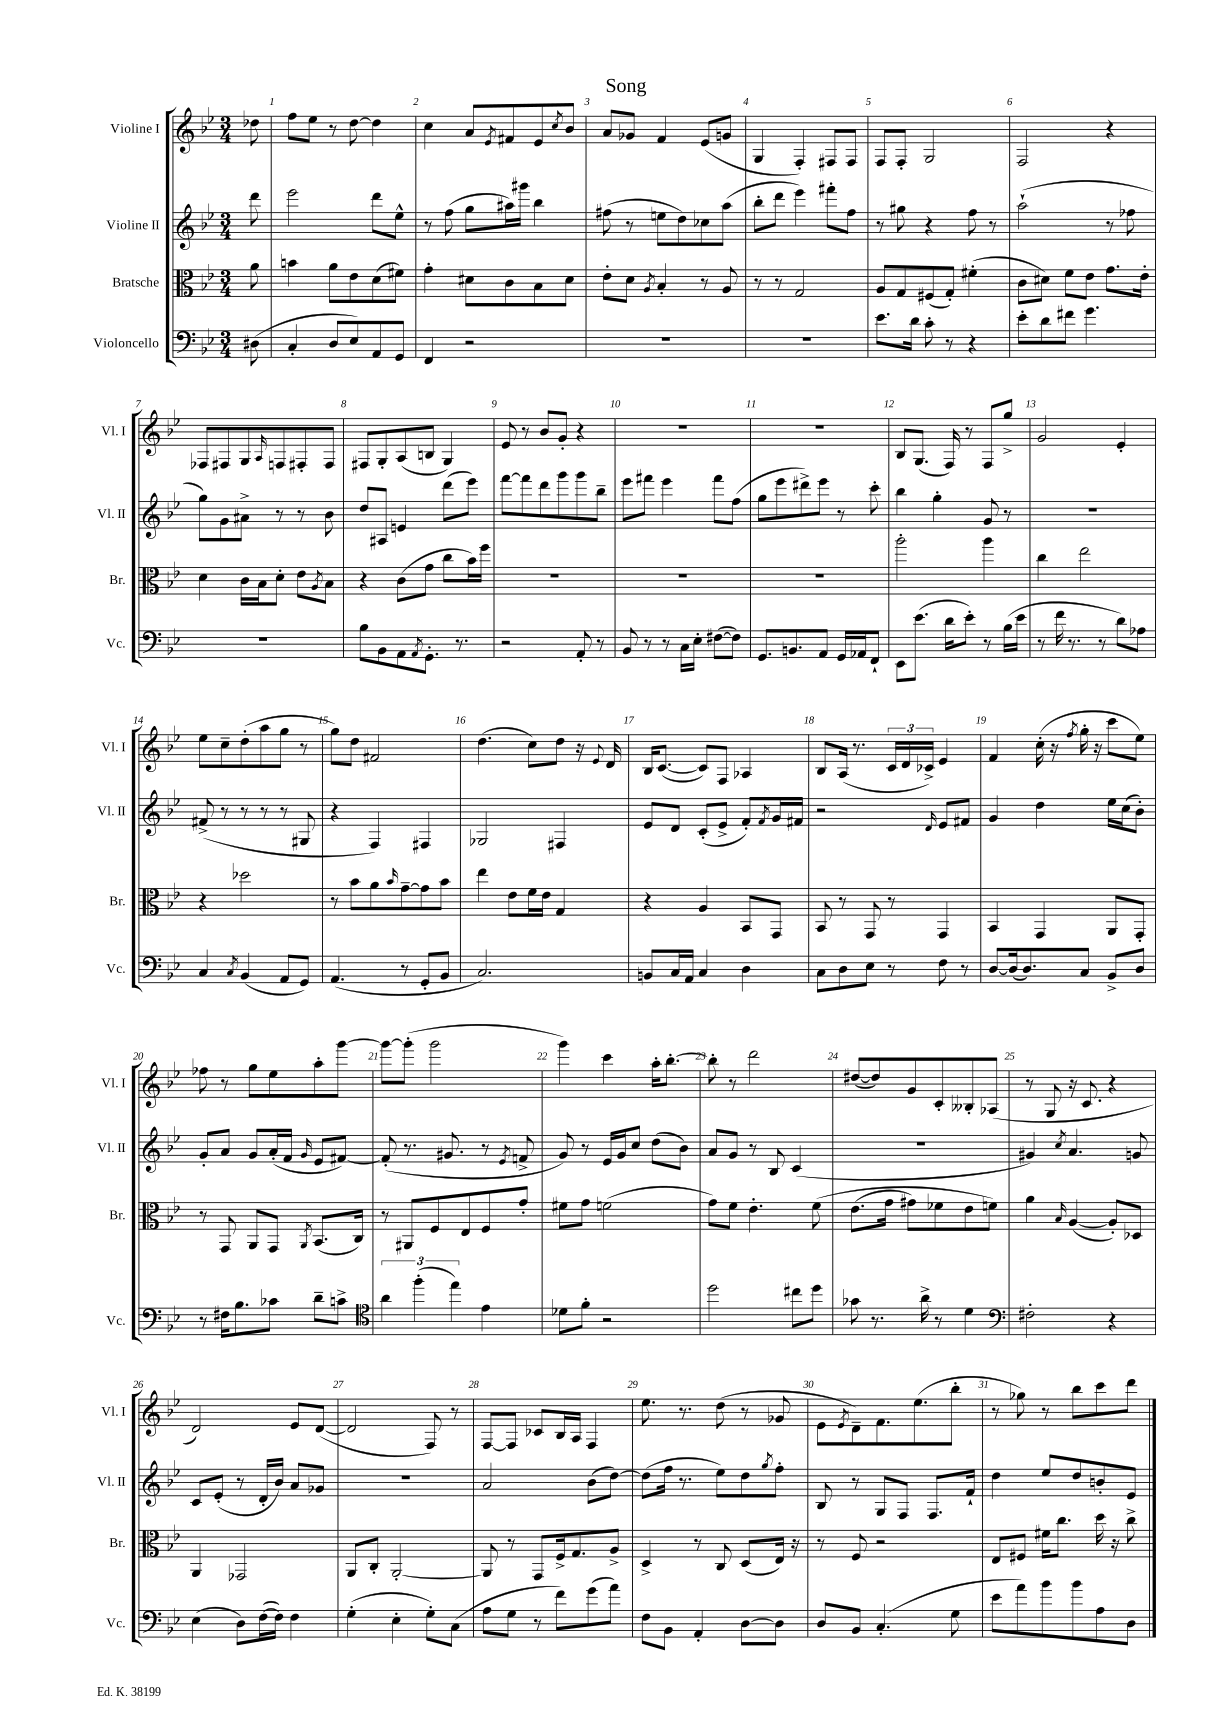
\header { title = "Song" }
<<
\new StaffGroup <<
\new Staff = "s0" \with { instrumentName = "Violine I" shortInstrumentName = "Vl. I" } {
    \clef treble \key bes \major \numericTimeSignature \time 3/4 \partial 8
    des''8 |
    f''8 ees''8 r8 d''8~ d''4 |
    c''4 a'8 \acciaccatura { ees'8 } fis'8 ees'8 \acciaccatura { c''8 } bes'8 |
    a'8 ges'8 f'4 ees'8( g'8 |
    g4 f4-.) fis8 fis8 |
    f8 f8-. g2 |
    f2 r4 |
    fes8 fis8 g8 \grace { a16 } f8 fis8-. fis8 |
    fis8 g8-. a8( b8 g4) |
    ees'8 r8 bes'8 g'8-. r4 |
    R2. |
    R2. |
    bes8 g8.( f16) r8 f8 g''8-> |
    g'2 ees'4-. |
    ees''8 c''8-- d''8-.( a''8 g''8 r8 |
    g''8) d''8 fis'2 |
    d''4.( c''8) d''8 r16 \appoggiatura { ees'8 } d'16 |
    bes16 c'8.~( c'8) f8 aes4 |
    bes8 a16( r8. \tuplet 3/2 { c'16 d'16 ces'16->) } ees'4 |
    f'4 c''16-.( r16 \acciaccatura { f''8 } g''16-. r16 c'''8 ees''8) |
    fes''8 r8 g''8 ees''8 a''8-. g'''8~ |
    g'''8~ g'''8-.( g'''2 |
    g'''4) c'''4 a''16-. bes''8.~-. |
    bes''8-. r8 d'''2 |
    dis''8~( dis''8) g'8 c'8-. beses8-. aes8( |
    r8 g8 r16 c'8. r4 |
    d'2) ees'8 d'8~( |
    d'2 f8) r8 |
    f8~ f8 ces'8 bes16 a16 f4 |
    ees''8. r8. d''8( r8 ges'8 |
    ees'8 \acciaccatura { ees'8 } d'8--) f'8. ees''8.( bes''8-. |
    r8 ges''8) r8 bes''8 c'''8 d'''8 \bar "|." |
}
\new Staff = "s1" \with { instrumentName = "Violine II" shortInstrumentName = "Vl. II" } {
    \clef treble \key bes \major \numericTimeSignature \time 3/4 \partial 8
    d'''8 |
    ees'''2 d'''8 ees''8-^ |
    r8 f''8( g''8 ais''16) gis'''16 bes''4 |
    fis''8( r8 e''8 d''8) ces''8 a''8( |
    bes''8-. d'''8 ees'''4) fis'''8-. f''8 |
    r8 gis''8 r4 f''8 r8 |
    a''2-!( r8 fes''8 |
    g''8) g'8 ais'8-> r8 r8 bes'8 |
    d''8 ais8 e'4 d'''8( ees'''8) |
    f'''8~ f'''8 d'''8 g'''8 g'''8 bes''8-- |
    ees'''8 fis'''8 ees'''4 fis'''8 f''8( |
    g''8 ees'''8 dis'''8->) ees'''8 r8 c'''8-. |
    bes''4 g''4-. g'8 r8 |
    R2. |
    fis'8->( r8 r8 r8 r8 gis8 |
    r4 f4) fis4 |
    ges2 fis4 |
    ees'8 d'8 c'8-.( ees'8-> f'8-.) \acciaccatura { f'8 } g'16 fis'16 |
    r2 \grace { d'16 } ees'8 fis'8 |
    g'4 d''4 ees''16 c''16( bes'8-.) |
    g'8-. a'8 g'8 a'16-.( f'16 \grace { g'16 } ees'8 fis'8~) |
    fis'8-.( r8. gis'8. r8 \acciaccatura { ees'8 } f'8-> |
    g'8) r8 ees'16 g'16 c''8 d''8( bes'8) |
    a'8 g'8 r8 bes8 c'4( |
    R2. |
    gis'4) \acciaccatura { c''8 } a'4. g'8 |
    c'8 ees'8-.( r8 d'16-. bes'16) a'8 ges'8 |
    R2. |
    a'2 bes'8( d''8~) |
    d''8( f''16 r8. ees''8) d''8 \acciaccatura { g''8 } f''8-. |
    bes8 r8 g8 f8 f8. f'16-! |
    d''4 ees''8 d''8 b'8-. ees'8 \bar "|." |
}
\new Staff = "s2" \with { instrumentName = "Bratsche" shortInstrumentName = "Br." } {
    \clef alto \key bes \major \numericTimeSignature \time 3/4 \partial 8
    a'8 |
    b'4 a'8 ees'8 d'8( fis'8) |
    g'4-. dis'8 c'8 bes8 dis'8 |
    ees'8-. d'8 \acciaccatura { a8 } bes4-. r8 a8 |
    r8 r8 g2 |
    a8 g8 fis8( g8-.) fis'4-.( |
    c'8 dis'8) f'8 ees'8 g'8. ees'16-. |
    d'4 c'16 bes16 d'8-. ees'8 \acciaccatura { a8 } bes8 |
    r4 c'8( g'8 c''8 bes'16) f''16 |
    R2. |
    R2. |
    R2. |
    a''2-. a''4 |
    c''4 ees''2 |
    r4 des''2 |
    r8 bes'8 a'8 \grace { bes'16 } g'8~-- g'8 bes'8 |
    ees''4 ees'8 f'16 ees'16 g4 |
    r4 a4 bes,8 g,8 |
    bes,8 r8 g,8 r8 g,4 |
    bes,4 g,4 a,8 g,8-. |
    r8 g,8 a,8 g,8 \acciaccatura { a,8 } bes,8.( c16) |
    r8 ais,8 f8 ees8 f8 g'8-. |
    fis'8 g'8 f'2( |
    g'8) f'8 ees'4.-. f'8\( |
    ees'8.( g'16 gis'8) fes'8 ees'8 f'8\) |
    a'4 \grace { bes16 } a4~( a8-.) des8 |
    a,4 ges,2 |
    a,8 c8-. a,2~-. |
    a,8 r8 g,8 f16-> g8. a8-> |
    d4-> r8 c8 d8( ees16) r16 |
    r8 f8 r2 |
    ees8 fis8 fis'16 c''8. d''16 r16 c''8-> \bar "|." |
}
\new Staff = "s3" \with { instrumentName = "Violoncello" shortInstrumentName = "Vc." } {
    \clef bass \key bes \major \numericTimeSignature \time 3/4 \partial 8
    dis8( |
    c4-. d8 ees8) a,8 g,8 |
    f,4 r2 |
    R2. |
    R2. |
    ees'8. d'16 c'8-. r8 r4 |
    ees'8-. d'8 fis'8 g'4. |
    R2. |
    bes8 bes,8 a,8 \acciaccatura { a,8 } g,8.-. r8. |
    r2 a,8-. r8 |
    bes,8 r8 r8 c16 ees16-. fis8~( fis8) |
    g,8. b,8. a,8 g,16 aes,16 f,8-! |
    ees,8 ees'8.( d'16 ees'8-.) r8 bes16( ees'16 |
    r8 f'16 r8. r8 d'8) aes8 |
    c4 \acciaccatura { c8 } bes,4( a,8 g,8) |
    a,4.( r8 g,8-. bes,8 |
    c2.) |
    b,8 c16 a,16 c4 d4 |
    c8 d8 ees8 r8 f8 r8 |
    d8~ d16( d8.) c8 bes,8-> d8 |
    r8 fis16 bes8. ces'8 d'8-- c'8-> |
    \clef tenor \tuplet 3/2 { a'4 f''4-.( ees''4) } ees'4 |
    des'8 f'8-. r2 |
    d''2 cis''8 d''8 |
    ges'8 r8. a'16-> r8 d'4 |
    \clef bass fis2-. r4 |
    ees4( d8) f16~( f16) f4 |
    g4-.( ees4-. g8-.) c8( |
    a8 g8 r8 f'8) g'8( a'8) |
    f8 bes,8 a,4-. d8~ d8 |
    d8 bes,8 c4.-.( g8 |
    ees'8 a'8) bes'8 bes'8 a8 d8 \bar "|." |
}
>>
>>
\layout { \context { \Score \override BarNumber.break-visibility = ##(#f #t #t) barNumberVisibility = #all-bar-numbers-visible } }
